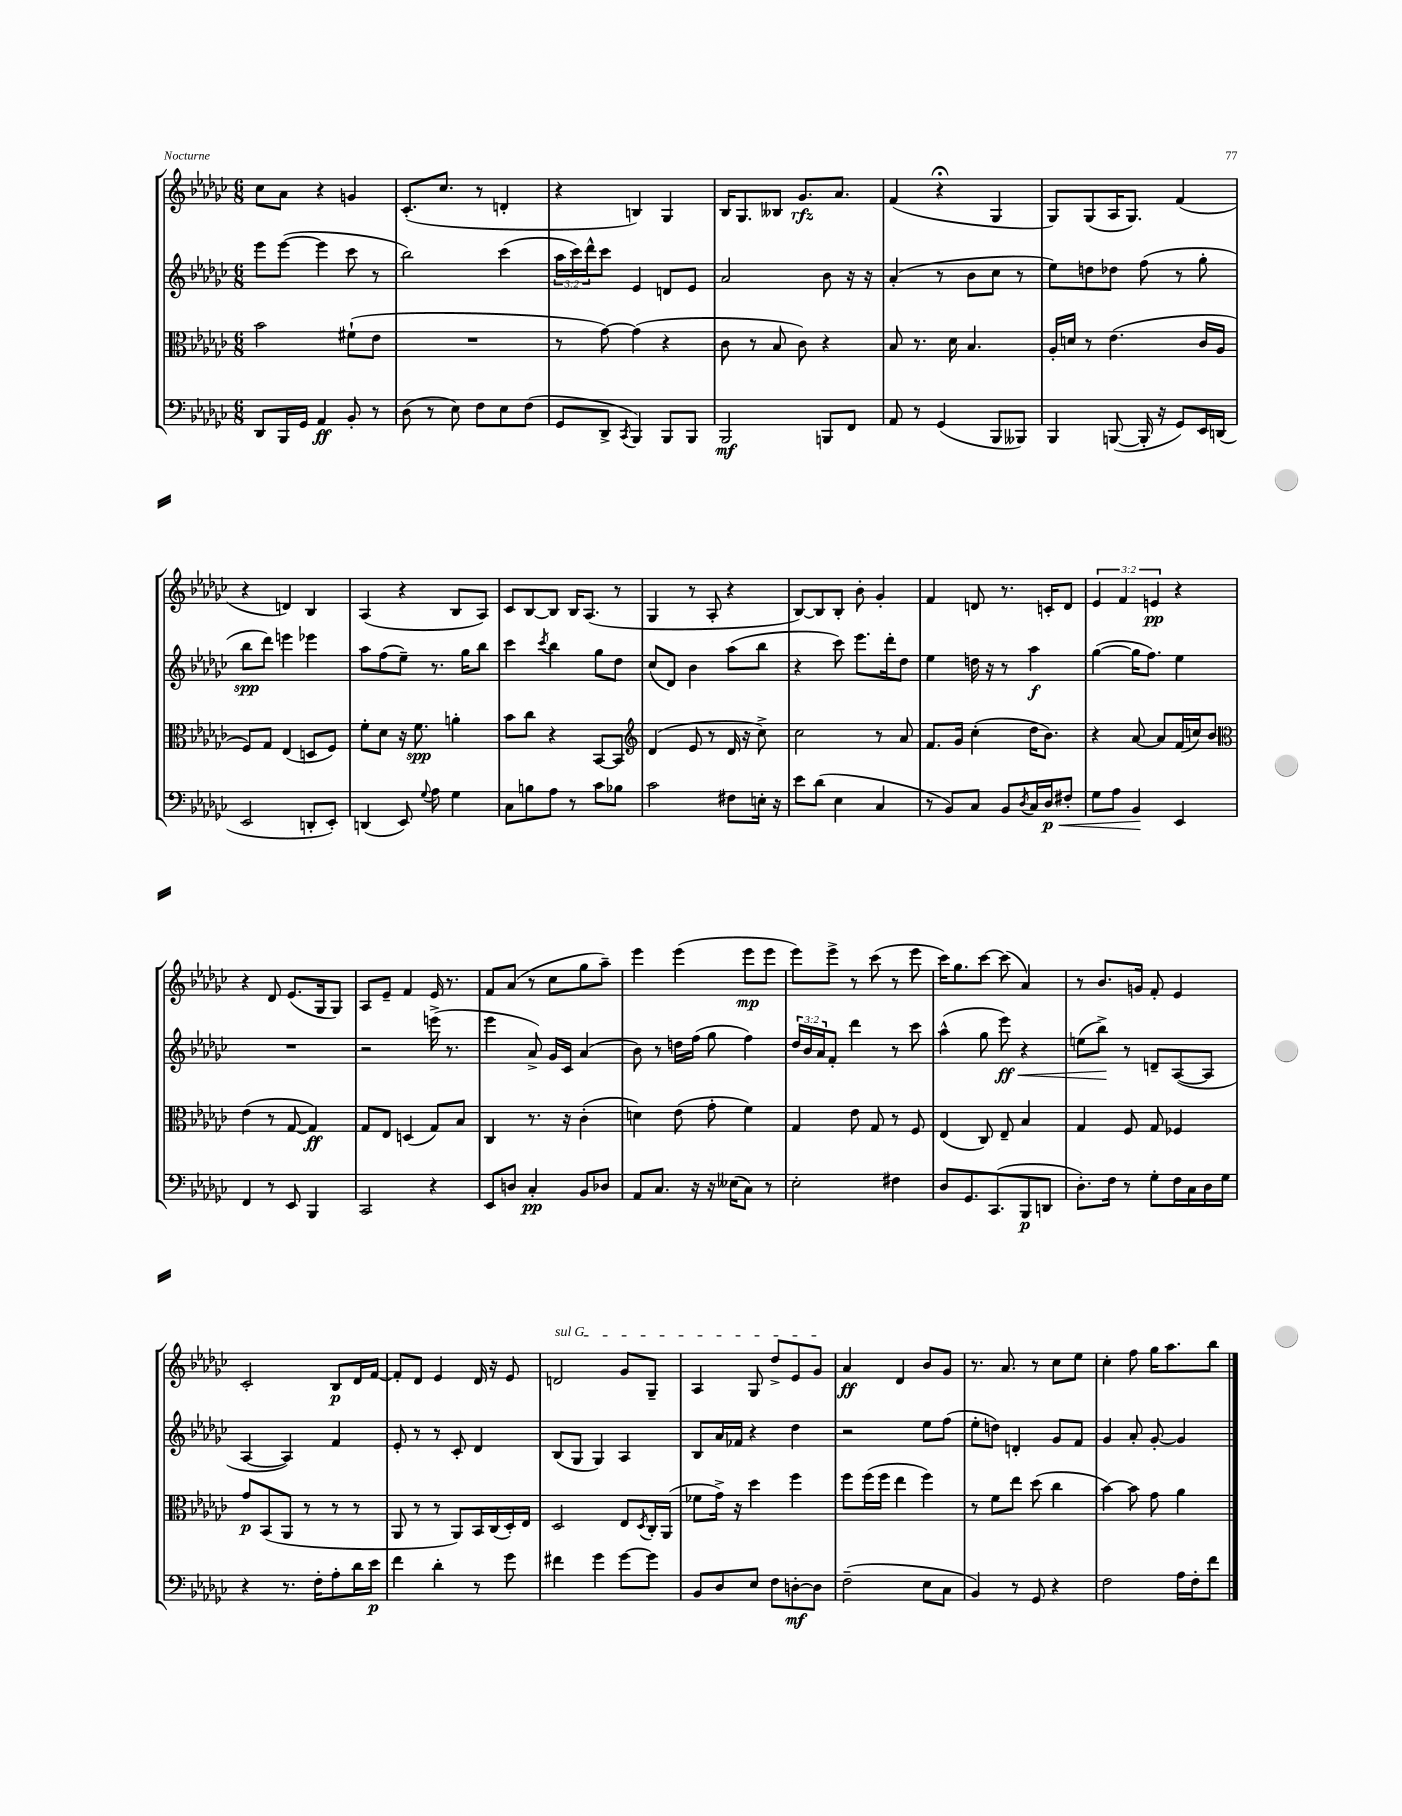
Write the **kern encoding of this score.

**kern	**kern	**kern	**kern
*staff4	*staff3	*staff2	*staff1
*clefF4	*clefC3	*clefG2	*clefG2
*k[b-e-a-d-g-c-]	*k[b-e-a-d-g-c-]	*k[b-e-a-d-g-c-]	*k[b-e-a-d-g-c-]
*M6/8	*M6/8	*M6/8	*M6/8
8DD-/L	2b-\	8eee-\L	8cc-\L
16BBB-/L	.	([8eee-\J	8a-\J
16GG-/JJ	.	.	.
4AA-/	.	4eee-\]	4r
8BB-'/	(8f#`\L	8ccc-\	4g/
8r	8e-\J	8r	.
=	=	=	=
(8D-\	2.r	2bb-\)	(8.c-'/L
8r	.	.	.
.	.	.	8.cc-/J
8E-\)	.	.	.
8F\L	.	.	8r
8E-\	.	(4ccc-\	4d'/
(8F\J	.	.	.
=	=	=	=
8GG-/L	8r	24aa-\LL	4r
.	.	24ccc-\)	.
.	.	24ddd-^^\J	.
8DD-^/J	[8g-\)	8ccc-\J	.
8qCC-/	.	.	.
4BBB-/)	(4g-\]	4e-/	4B/)
8BBB-/L	4r	8d/L	4G-/
8BBB-/J	.	8e-/J	.
=	=	=	=
2BBB-/	8c-\	2a-/	16B-/LK
.	.	.	8.G-/
.	8r	.	.
.	8B-/	.	8B--/J
.	8c-\)	.	8.g-/L
8BBB/L	4r	8b-\	.
.	.	.	8.a-/J
8FF/J	.	16r	.
.	.	16r	.
=	=	=	=
8AA-/	8B-/	(4a-'/	(4f/
8r	8.r	.	.
(4GG-/	.	8r	4r;
.	16d-\	.	.
.	4.B-/	8b-\L	.
8BBB-/L	.	8cc-\J	4G-/
8BBB--/J)	.	8r	.
=	=	=	=
4BBB-/	16A-'/LL	8ee-\L)	8G-/L)
.	16d/JJ	.	.
.	8r	8dd\	(8G-/
([8BBB/	(4.e-\	8dd-\J	16A-/K
.	.	.	8.G-/J)
16BBB'/]	.	(8ff\	.
16r	.	.	.
8GG-/L)	.	8r	(4f/
16EE-/L	16c-/LL	8gg-'\	.
(16DD/JJ	16A-/JJ	.	.
=	=	=	=
2EE-/	8F/L)	8bb-\L	4r
.	8G-/J	8ddd-\J)	.
.	(4E-/	4eee\	4d/)
8DD'/L	8D/L	4eee-\	4B-/
8EE-'/J)	8F/J)	.	.
=	=	=	=
(4DD/	8f'\L	8aa-\L	(4A-/
.	8d-\J	(8ff\	.
8EE-/)	16r	8ee-~\J)	4r
.	8.f\	.	.
8qqG-/	.	.	.
8A-\	.	8.r	.
4G-\	4a'\	.	8B-/L
.	.	16gg-\LK	.
.	.	8bb-\J	8A-/J)
=	=	=	=
8C-\L	8b-\L	4ccc-\	8c-/L
8B\	8cc-\J	.	[8B-/
.	.	8qccc-/	.
8A-\J	4r	4bb-\	8B-/]J
8r	.	.	16B-/LK
.	.	.	(8.A-/J
8c-\L	[8BB-/L	8gg-\L	.
8B-\J	8BB-/]J	8dd-\J	8r
=	=	=	=
*	*clefG2	*	*
2c-\	(4d-/	(8cc-/L	4G-/
.	.	8d-/J)	.
.	8e-/	4b-\	8r
.	8r	.	8A-'/
8F#\L	16d-/	(8aa-\L	4r
.	16r	.	.
16E'\Jk	8cc-^\)	8bb-\J	.
16r	.	.	.
=	=	=	=
8e-\L	2cc-\	4r	[8B-/L)
(8d-\J	.	.	8B-/]
4E-\	.	8ccc-\)	8B-'/J
.	.	8.eee-\L	8b-'\
4C-/	8r	.	4g-'/
.	.	16ddd-'\k	.
.	8a-/	8dd-\J	.
=	=	=	=
8r	8.f/L	4ee-\	4f/
8BB-/L)	.	.	.
.	16g-/Jk	.	.
8C-/J	(4cc-'\	16dd\	8d/
.	.	16r	.
8BB-/L	.	8r	8.r
8qD-/	.	.	.
16C-/L	16dd-\LK	4aa-\	.
16D-/J	8.b-\J)	.	16c'/LK
8F#'/J	.	.	8d/J
=	=	=	=
8G-\L	4r	([4gg-\	6e-/
8A-\J	.	.	.
.	.	.	6f/
4BB-/	[8a-/	16gg-\]LK	.
.	.	8.ff\J)	.
.	.	.	6e/
.	8a-/]L	.	.
4EE-/	(16f/L	4ee-\	4r
.	16cc/J)	.	.
.	8b-/J	.	.
=	=	=	=
*	*clefC3	*	*
4FF/	(4e-\	2.r	4r
8r	8r	.	8d-/
8EE-/	[8G-/	.	(8.e-/L
4BBB-/	4G-/])	.	.
.	.	.	16G-/k
.	.	.	8G-/J)
=	=	=	=
2CC-/	8G-/L	2r	8A-/L
.	8E-/J	.	8e-~/J
.	(4D/	.	4f/
4r	8G-/L)	(16eee^\	16e-/
.	.	8.r	8.r
.	8B-/J	.	.
=	=	=	=
8EE-/L	4C-/	4eee-\	8f/L
8D/J	.	.	(8a-/J
4C-'/	8.r	8a-^/)	8r
.	.	16g-/LL	8cc-\L
.	16r	16c-/JJ	.
8BB-/L	(4c-'\	(4a-/	8gg-\
8D-/J	.	.	8aa-~\J)
=	=	=	=
8AA-/L	4d\)	8b-\)	4eee-\
8.C-/J	.	8r	.
.	(8e-\	16dd\LL	(4eee-\
16r	.	(16ff\JJ	.
16r	8g-'\	8gg-\	.
(16E--\LK	.	.	.
8C-\J)	4f\)	4ff\)	8eee-\L
8r	.	.	8eee-\J
=	=	=	=
2E-'\	4G-/	24dd-/LL	8eee-\L)
.	.	24b-/	.
.	.	24a-/J	.
.	.	8f'/J	8eee-^\J
.	8e-\	4ddd-\	8r
.	8G-/	.	(8ccc-\
4F#\	8r	8r	8r
.	8F/	8ccc-\	8eee-\
=	=	=	=
8D-/L	(4E-/	(4aa-^^\	16ccc-\LK)
.	.	.	8.gg-\
8.GG-/	.	.	.
.	8C-/)	8gg-\	[8ccc-\J
(8.CC-/	.	.	.
.	8E-~/	8eee-\)	(8ccc-\]
8BBB-/	4B-/	4r	4a-/)
8DD/J	.	.	.
=	=	=	=
8.D-'\L)	4G-/	(8ee\L	8r
.	.	8bb-^\J)	8.b-/L
16F\Jk	.	.	.
8r	8F/	8r	.
.	.	.	16g/Jk
8G-'\L	8G-/	8d~/L	8f'/
16F\L	4F-/	([8A-/	4e-/
16C-\	.	.	.
16D-\	.	8A-/]J	.
16G-\JJ	.	.	.
=	=	=	=
4r	8g-/L	[4A-/	2c-'/
.	(8BB-/	.	.
8.r	8AA-/J	4A-/])	.
.	8r	.	.
16F'\LK	.	.	.
8A-'\	8r	4f/	8B-/L
16d-\L	8r	.	16d-/L
16e-\JJ	.	.	[16f/JJ
=	=	=	=
4f\	8AA-/	8e-'/	8f'/]L
.	8r	8r	8d-/J
4d-'\	8r	8r	4e-/
.	8AA-/L)	8c-'/	.
8r	16BB-/L	4d-/	16d-/
.	(16C-/	.	16r
8g-\	16D-'/)	.	8e-/
.	16E-/JJ	.	.
=	=	=	=
4f#\	2D-/	(8B-/L	2d/
.	.	8G-/J	.
4g-\	.	4G-/)	.
[8g-\L	8E-/L	4A-/	8g-/L
.	8qD-/	.	.
8g-\]J	16C-'/L	.	8G-~/J
.	(16AA-/JJ	.	.
=	=	=	=
8BB-/L	8f-\L	8B-/L	4A-/
8D-/	16g-^\Jk)	16a-/L	.
.	16r	16f-/JJ	.
8E-/J	4dd-\	4r	8G-/
8F\L	.	.	8dd-^/L
[8D'\	4ff\	4dd-\	8e-/
8D\]J	.	.	8g-/J
=	=	=	=
(2F~\	8ff\L	2r	4a-/
.	(16ff\L	.	.
.	16ff\JJ	.	.
.	4ee-\	.	4d-/
8E-\L	4ff\)	8ee-\L	8b-/L
8C-\J	.	(8ff\J	8g-/J
=	=	=	=
4BB-/)	8r	8ee-'\L	8.r
.	8f\L	8dd\J)	.
.	.	.	8.a-/
8r	8ee-\J	4d'/	.
8GG-/	(8dd-\	.	8r
4r	4cc-\	8g-/L	8cc-\L
.	.	8f/J	8ee-\J
=	=	=	=
2F\	[4b-\)	4g-/	4cc-'\
.	8b-\]	8a-'/	8ff\
.	8g-\	[8g-'/	16gg-\LK
.	.	.	8.aa-\
16A-\LL	4a-\	4g-/]	.
16F'\J	.	.	.
8f\J	.	.	8bb-\J
==	==	==	==
*-	*-	*-	*-
